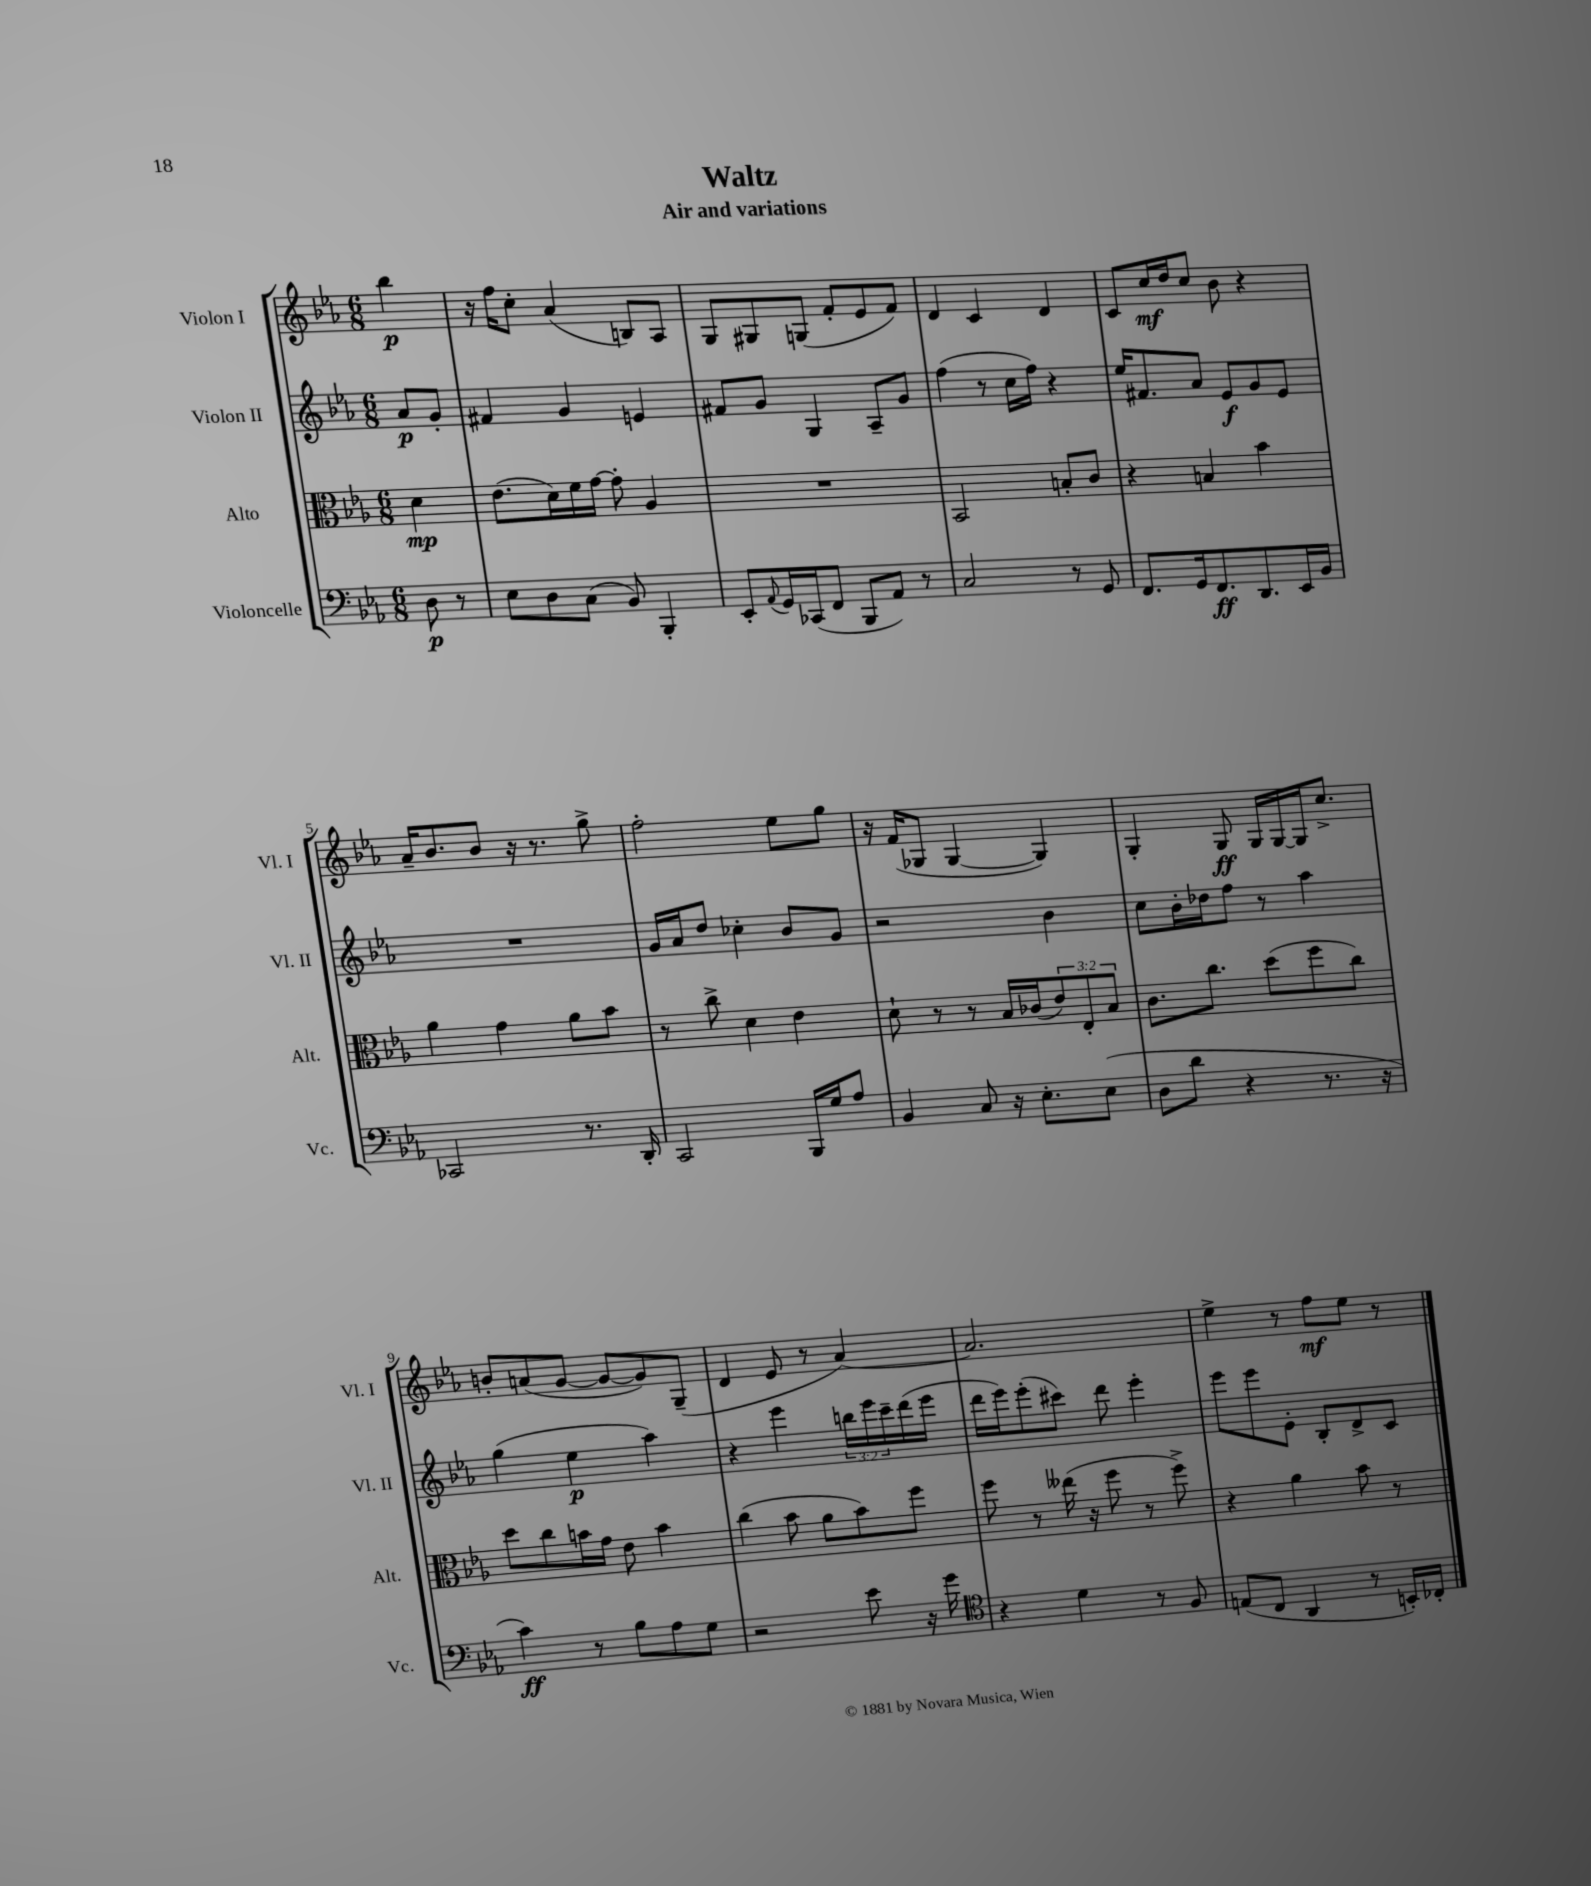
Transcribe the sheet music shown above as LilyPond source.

\header { title = "Waltz" subtitle = "Air and variations" }
<<
\new StaffGroup <<
\new Staff = "s0" \with { instrumentName = "Violon I" shortInstrumentName = "Vl. I" } {
    \clef treble \key ees \major \numericTimeSignature \time 6/8 \partial 4
    bes''4\p |
    r16 f''16 c''8-. aes'4( b8) aes8 |
    g8 gis8 g8( f'8-. ees'8 f'8) |
    d'4 c'4 d'4 |
    c'8 c''16\mf d''16 c''8 bes'8 r4 |
    aes'16-- bes'8. bes'8 r16 r8. g''8-> |
    f''2-. ees''8 g''8 |
    r16 f'16( ges8 ges4~ ges4) |
    g4-. g8\ff g16 g16~ g16 c''8.-> |
    b'8-. a'8( g'8~ g'8~ g'8) g8--( |
    d'4 ees'8 r8 aes'4~) |
    aes'2. |
    ees''4-> r8 f''8\mf ees''8 r8 \bar "|." |
}
\new Staff = "s1" \with { instrumentName = "Violon II" shortInstrumentName = "Vl. II" } {
    \clef treble \key ees \major \numericTimeSignature \time 6/8 \override Staff.TupletNumber.text = #tuplet-number::calc-fraction-text \partial 4
    aes'8\p g'8-. |
    fis'4 g'4 e'4 |
    fis'8 g'8 g4 aes8-- g'8 |
    f''4( r8 c''16 f''16) r4 |
    ees''16 fis'8. aes'8 ees'8\f g'8 ees'8 |
    R2. |
    g'16 aes'16 d''8 ces''4-. bes'8 g'8 |
    r2 bes'4 |
    c''8 bes'16-. des''16 f''8 r8 aes''4 |
    g''4( ees''4\p aes''4) |
    r4 ees'''4 \tuplet 3/2 { b''16 ees'''16 c'''16-- } d'''16( ees'''16 |
    d'''16 ees'''16) ees'''8-.( cis'''8) d'''8 ees'''4-. |
    ees'''8 ees'''8 ees'8-. bes8-. d'8-> c'8 \bar "|." |
}
\new Staff = "s2" \with { instrumentName = "Alto" shortInstrumentName = "Alt." } {
    \clef alto \key ees \major \numericTimeSignature \time 6/8 \override Staff.TupletNumber.text = #tuplet-number::calc-fraction-text \partial 4
    d'4\mp |
    ees'8.( d'16) f'16 g'16~ g'8-. aes4 |
    R2. |
    bes,2 b8-. c'8 |
    r4 b4 bes'4 |
    aes'4 g'4 aes'8 bes'8 |
    r8 c''8-> d'4 ees'4 |
    d'8-! r8 r8 bes16 ces'16( \tuplet 3/2 { ees'8) ees8-. bes8 } |
    c'8. c''8. d''8( f''8 c''8) |
    d''8 c''8 b'16 g'16 ees'8 b'4 |
    c''4( bes'8 aes'8 bes'8) f''8 |
    f''8 r8 eeses''16( r16 f''8 r8 f''8->) |
    r4 aes'4 bes'8 r8 \bar "|." |
}
\new Staff = "s3" \with { instrumentName = "Violoncelle" shortInstrumentName = "Vc." } {
    \clef bass \key ees \major \numericTimeSignature \time 6/8 \partial 4
    d8\p r8 |
    ees8 d8 c8( bes,8) bes,,4-. |
    ees,8-. \appoggiatura { aes,8 } g,16 ces,16( f,8 bes,,8 aes,8) r8 |
    c2 r8 g,8 |
    f,8. g,16 f,8.\ff d,8. ees,16 bes,16 |
    ces,2 r8. d,16-. |
    c,2 bes,,16 g16 aes8 |
    bes,4 c8 r16 ees8.-. ees8( |
    d8 d'8 r4 r8. r16 |
    c'4\ff) r8 bes8 aes8 g8 |
    r2 ees'8 r16 g'16 |
    \clef tenor r4 d'4 r8 f8 |
    e8( c8 aes,4 r8 b,16-.) ces16-. \bar "|." |
}
>>
>>
